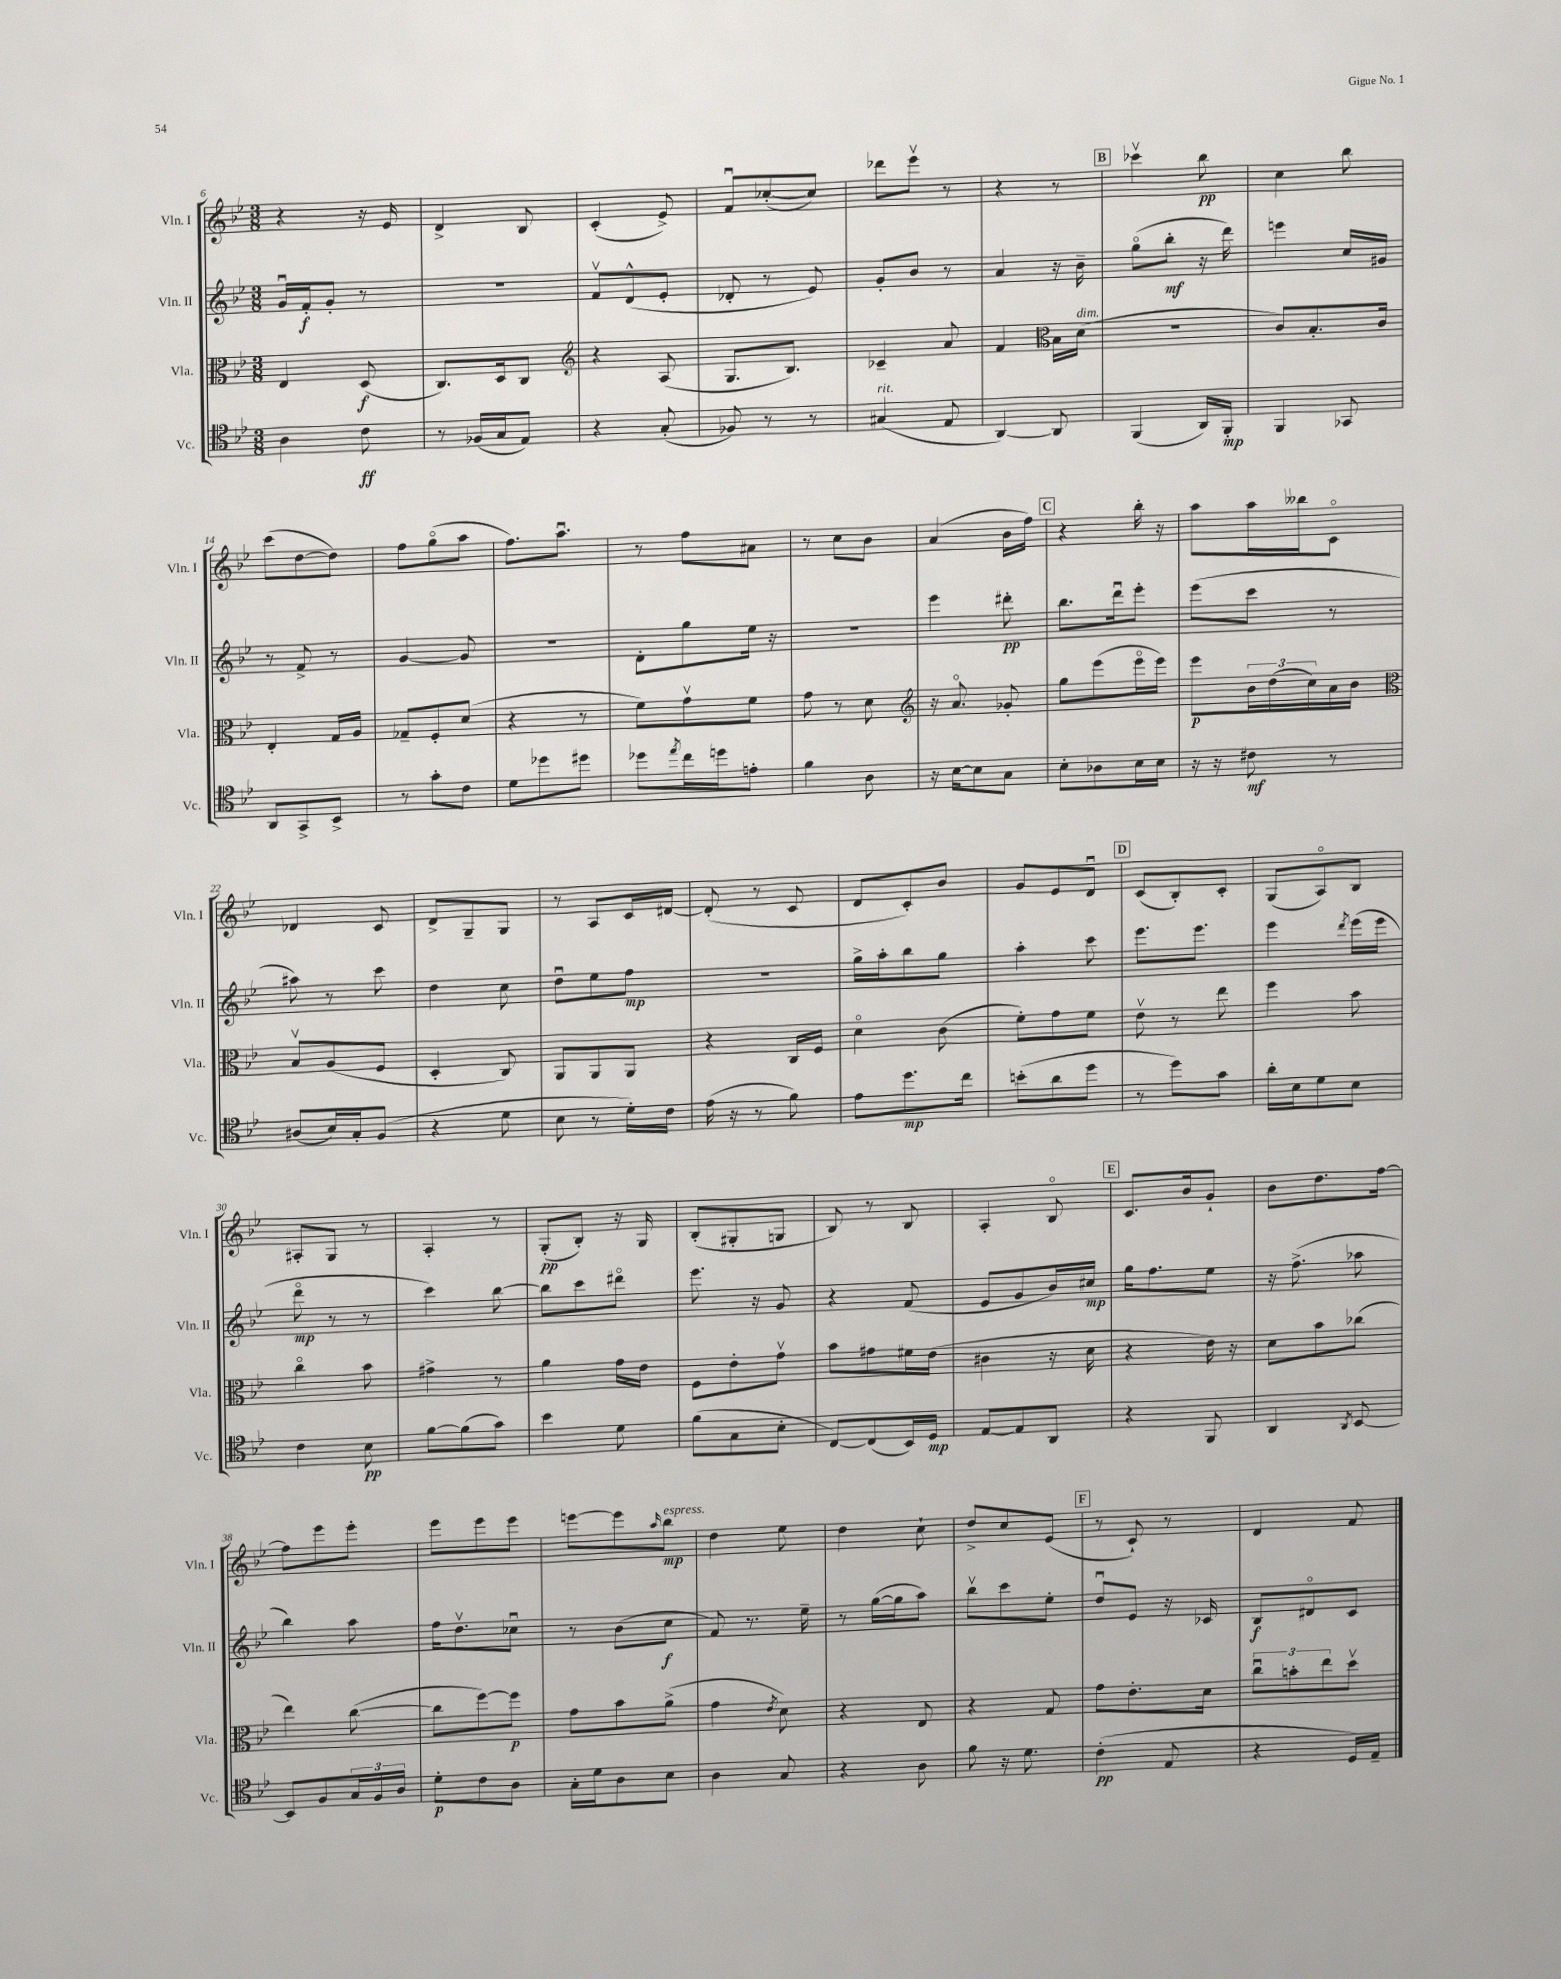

**kern	**kern	**kern	**kern
*staff4	*staff3	*staff2	*staff1
*clefC4	*clefC3	*clefG2	*clefG2
*k[b-e-]	*k[b-e-]	*k[b-e-]	*k[b-e-]
*M3/8	*M3/8	*M3/8	*M3/8
4A	4E-	16gu	4r
.	.	16f'	.
.	.	8g'	.
8c	(8D	8r	16r
.	.	.	16e-
=	=	=	=
8r	8.C)	4.r	4d^
(16F-	.	.	.
16G	16D	.	.
8E-)	8C	.	8B-
=	=	=	=
*	*clefG2	*	*
4r	4r	8fv	(4c'
.	.	(8d^^	.
(8G'	(8A	8e-'	8e-^)
=	=	=	=
8F-)	8.G	8d-'	8fu
8r	.	8r	([8cc-'
.	8.B-)	.	.
8r	.	8e-)	8cc-])
=	=	=	=
(4G#	4c-~	8g'	8ddd-
.	.	8b-	8eee-v
8E-	8a	8r	8r
=	=	=	=
[4AA)	4f	4a	4r
*	*clefC3	*	*
8AA]	16B-	16r	8r
.	(16d	16b-~	.
=	=	=	=
(4FF	4.r	(8ggo	4ccc-v
.	.	8bb-'	.
16AA)	.	16r	8bb-
16FF'	.	16ddd)	.
=	=	=	=
4FF	8c)	4eee	4cc
.	8.B-'	.	.
8GG-	.	16cc	8bb-
.	16c	16g#	.
=	=	=	=
8AA	4E-'	8r	(8ccc
8GG^	.	8f^	[8dd
8BB-^	16G	8r	8dd])
.	16A	.	.
=	=	=	=
8r	8G-~	[4g	8ff
8g'	8F'	.	(8ggo
8c	(8d	8g]	8aa
=	=	=	=
8d	4r	4.r	8.ff)
8dd-	.	.	.
.	.	.	8.aau
8dd#	8r	.	.
=	=	=	=
8dd-	8f)	8d'	8r
8qee-	.	.	.
16cc	8gv	8gg	8ff
16dd	.	.	.
8e'	8f	16ee-	8a#
.	.	16r	.
=	=	=	=
4f	8g	4.r	8r
.	8r	.	8cc
8A	8d	.	8b-
=	=	=	=
*	*clefG2	*	*
16r	16r	4eee-	(4a
[16B-	8.ao	.	.
8B-]	.	.	.
8G	8g-'	8ddd#'	16b-
.	.	.	16ff)
=	=	=	=
8B-'	8gg	8.bb-	4r
8A-	(8eee-	.	.
.	.	16dddu	.
16B-	16eee-o	8eee-'	16bb-'
16B-	16eee-)	.	16r
=	=	=	=
16r	8eee-	(8eee-	8aa
16r	.	.	.
8c#	24b-	8ccc	16aa
.	(24dd	.	.
.	.	.	16bb--
.	24cc)	.	.
8r	16a	8r	8co
.	16b-	.	.
=	=	=	=
*	*clefC3	*	*
(8A#	8B-v	8aa#)	4d-
16B-)	(8A	8r	.
16G'	.	.	.
(8F	8F	8ccc	8c
=	=	=	=
4r	4D'	4dd	8d^
.	.	.	8G~
8d	8C)	8cc	8G
=	=	=	=
8B-	8AA	8ddu	8r
8r	8AA	8ee-	8A
16d')	8AA	8ff	16c
16c	.	.	[16d#
=	=	=	=
(16e-	4r	4.r	(8d#']
16r	.	.	.
8r	.	.	8r
8f)	16C	.	8c
.	16F	.	.
=	=	=	=
8e-	4do	16gg^	8d
.	.	16aa'	.
8.dd	.	8bb-	8c')
.	(8c	8gg	8b-
16cc	.	.	.
=	=	=	=
(8b'	8f')	4aa'	8g
8a	8g	.	8e-
8dd	8f	8ccc	8du
=	=	=	=
8r	8e-v	8.eee-	(8c
8dd)	8r	.	8B-')
.	.	8.eee-	.
8g	8ee-	.	8c'
=	=	=	=
16a'	4ff	4eee-	(8G
16B-	.	.	.
8d	.	.	8Ao)
.	.	8qddd	.
8B-	8b-	(16eee-	8B-
.	.	16eee-	.
=	=	=	=
4c	4cco	8dddo	8A#'
.	.	8r	8G
8B-	8b-	8r	8r
=	=	=	=
[8f	4g#^	4ccc)	4A'
(8f]	.	.	.
8g)	8r	[8bb-	8r
=	=	=	=
4b-	4a	8bb-]	(8G'
.	.	8ccc	8B-')
8d	16g	8ddd#o	16r
.	16e-	.	16G
=	=	=	=
(8f	8F	8.eee-	(8B-'
8G	8e-'	.	8G#'
.	.	16r	.
8B-'	8gv	8g	8G
=	=	=	=
[8C)	8b-	4r	8B-)
(8C]	8g#	.	8r
16BB-)	16f#	(8f	8B-
16D	(16e-	.	.
=	=	=	=
[8E-	4c#	8e-	4A'
8E-]	.	8g	.
8AA	16r	16b-)	8B-o
.	16d	16cc#	.
=	=	=	=
4r	4r	16gg	8.c
.	.	8.ff	.
.	.	.	16b-
8FF	16e-)	8ee-	8g`
.	16r	.	.
=	=	=	=
4AA	8d	16r	8b-
.	.	(8.ff^	.
.	8b-	.	8.dd
8qAA	.	.	.
[8BB-	(8cc-	8aa-	.
.	.	.	[16ff
=	=	=	=
8BB-]	4ee-)	4bb-)	8ff]
8F	.	.	8eee-
24G	([8cc	8aa	8eee-'
24F	.	.	.
24A	.	.	.
=	=	=	=
8d'	8cc]	16ff	8eee-
.	.	8.ddv	.
8c	[8ff)	.	8eee-
8A	8ff]	8cc-u	8eee-
=	=	=	=
16G'	8g	8r	[8eee
16d	.	.	.
8A	8b-	(8b-	8eee]
.	.	.	16qqaa
8B-	(8a^	8cc	8bb-
=	=	=	=
4A	4g	8f)	4dd
.	.	8.r	.
.	8qe-	.	.
8G	8d)	.	8ee-
.	.	16ee-~	.
=	=	=	=
4r	4r	8r	4dd
.	.	([16gg	.
.	.	16gg]	.
8A	8E-	8aa)	8cc`
=	=	=	=
8f	4r	8bb-v	8dd^
16r	.	8ccc	8cc
8.d	.	.	.
.	8G	8ee-'	(8e-
=	=	=	=
(4c'	8g	8ddu	8r
.	8.e-'	8e-	8c`)
8E-	.	16r	8r
.	16d	16c-	.
=	=	=	=
4r	12ccu	8B-	4d
.	12b'	.	.
.	.	8d#o	.
.	12ee-	.	.
16D)	8ddv	8c	8f
16E-~	.	.	.
==	==	==	==
*-	*-	*-	*-
